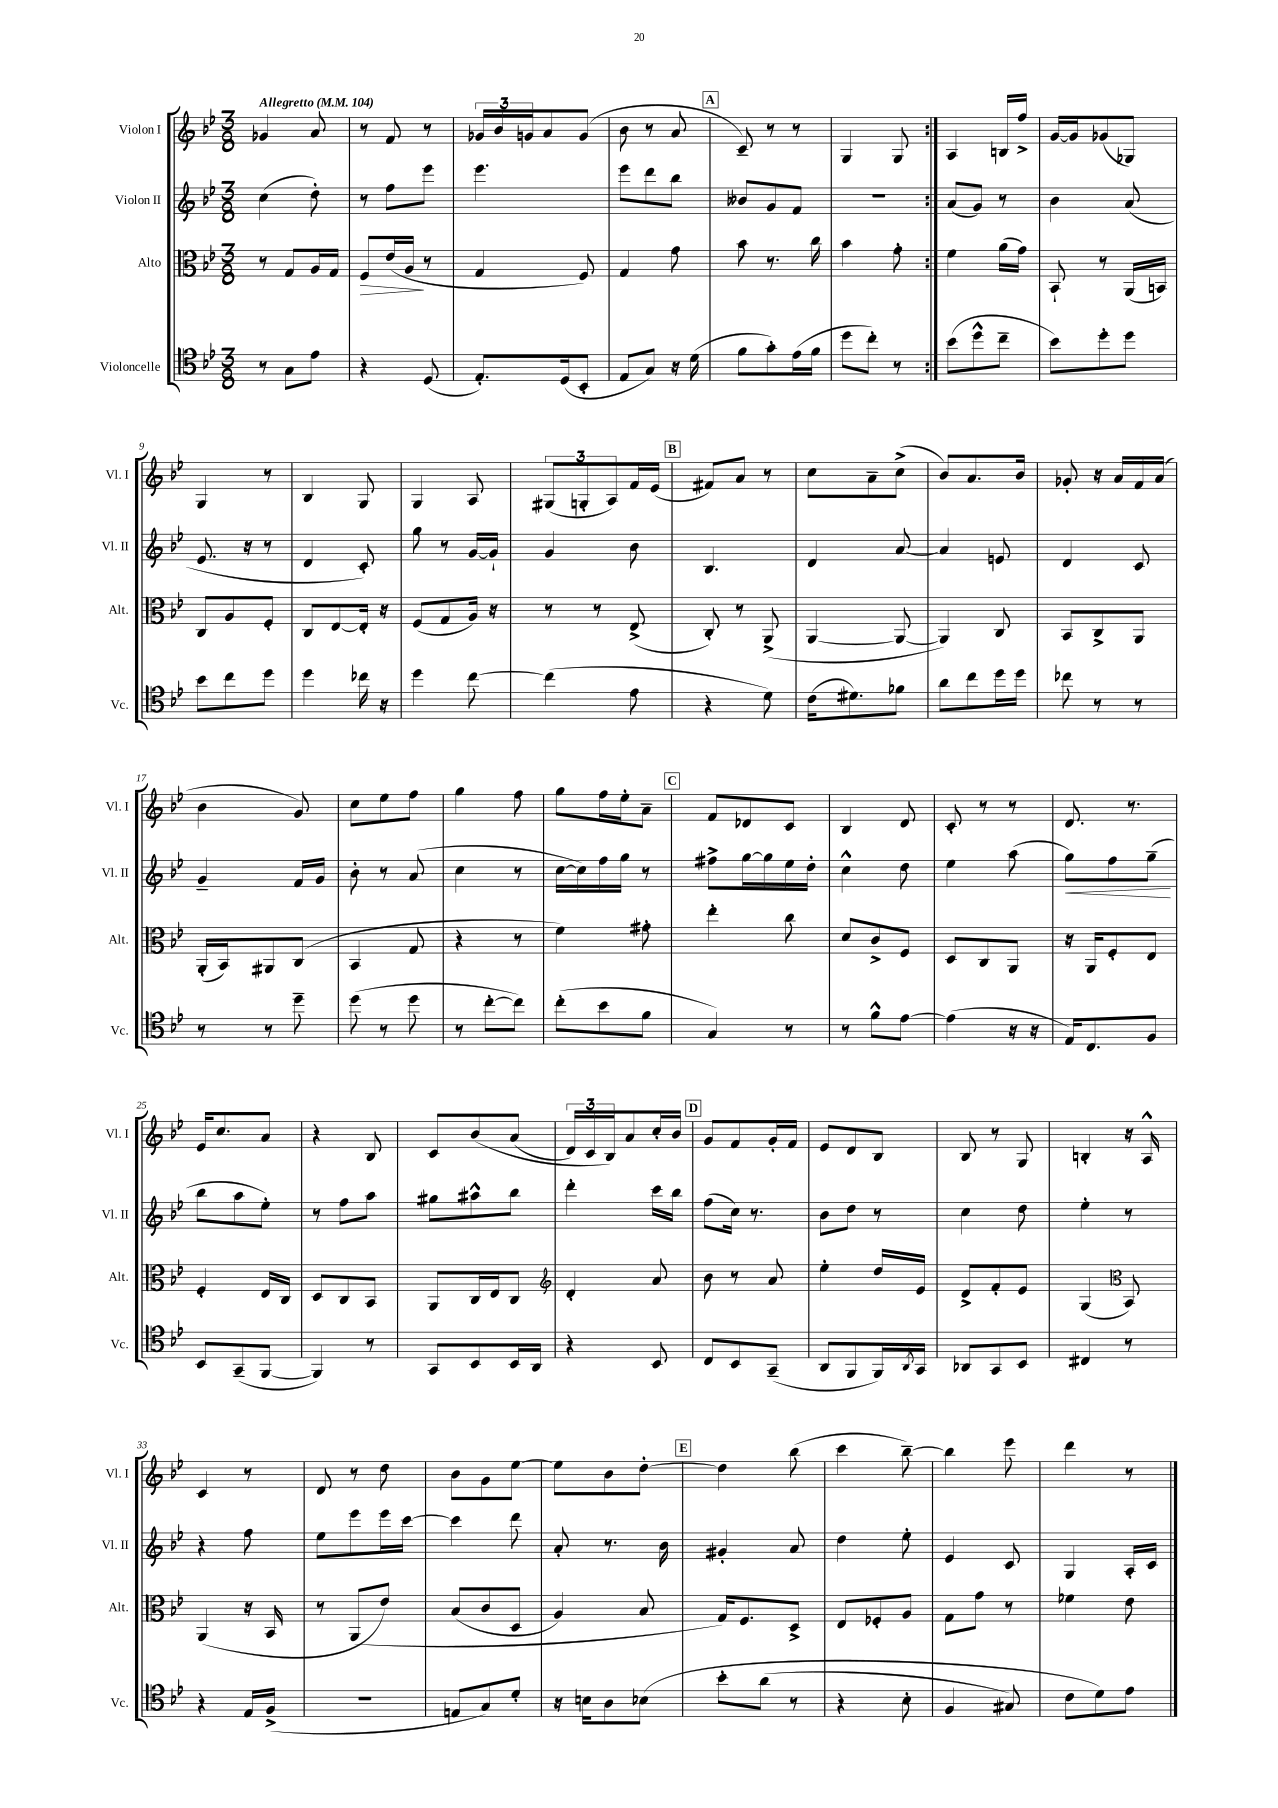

**kern	**kern	**kern	**kern
*staff4	*staff3	*staff2	*staff1
*clefC4	*clefC3	*clefG2	*clefG2
*k[b-e-]	*k[b-e-]	*k[b-e-]	*k[b-e-]
*M3/8	*M3/8	*M3/8	*M3/8
*MM104	*MM104	*MM104	*MM104
8r	8r	(4cc	4g-
8G	8G	.	.
8e-	16A	8dd')	8a
.	16G	.	.
=	=	=	=
4r	8F	8r	8r
.	(16e-	8ff	8f
.	16A	.	.
(8D	8r	8eee-	8r
=	=	=	=
8.E-')	4G	4.eee-	24g-
.	.	.	24b-
.	.	.	24g
.	.	.	8a
(16D	.	.	.
8BB-'	8F)	.	(8g
=	=	=	=
8E-	4G	8eee-	8b-
8G)	.	8ddd	8r
16r	8g	8bb-	8a
(16d	.	.	.
=	=	=	=
8f	8b-	8b--	8c~)
8g')	8.r	8g	8r
(16e-	.	8f	8r
16f	16cc	.	.
=	=	=	=
8dd	4b-	4.r	4G
8cc')	.	.	.
8r	8g'	.	8G
=:|!	=:|!	=:|!	=:|!
(8b-	4f	(8a	4A
8dd^^	.	8g)	.
8cc~	(16a	8r	16B
.	16g)	.	16ff^
=	=	=	=
8b-)	8BB-`	4b-	[16g
.	.	.	16g]
8dd'	8r	.	(8g-
8dd	(16AA	(8a	8G-)
.	16BB)	.	.
=	=	=	=
8b-	8C	8.e-	4G
8cc	8A	.	.
.	.	16r	.
8dd	8F'	8r	8r
=	=	=	=
4dd	8C	4d	4B-
.	[8E-	.	.
16cc-	16E-']	8c')	8G
16r	16r	.	.
=	=	=	=
4dd	(8F	8gg	4G
.	8G	8r	.
[8cc	16A)	[16g	8A
.	16r	16g`]	.
=	=	=	=
(4cc]	8r	4g	(12G#
.	.	.	12G'
.	8r	.	.
.	.	.	12A)
8e-	(8E-^	8b-	16f
.	.	.	(16e-
=	=	=	=
4r	8C')	4.B-	8f#)
.	8r	.	8a
8d)	(8AA^	.	8r
=	=	=	=
(16c	[4AA	4d	8cc
8.d#)	.	.	.
.	.	.	8a~
8f-	8AA_	[8a	(8cc^
=	=	=	=
8a	4AA])	4a]	8b-)
8cc	.	.	8.a
16dd	8C	8e	.
16dd	.	.	16b-
=	=	=	=
8cc-	8BB-	4d	8g-'
8r	8C^	.	16r
.	.	.	16a
8r	8AA	8c	16f
.	.	.	(16a
=	=	=	=
8r	(16AA'	4g~	4b-
.	16BB-)	.	.
8r	8AA#	.	.
8dd~	(8C	16f	8g)
.	.	16g	.
=	=	=	=
(8dd	4BB-	8b-'	8cc
8r	.	8r	8ee-
8dd	8G	(8a	8ff
=	=	=	=
8r	4r	4cc	4gg
[8cc'	.	.	.
8cc])	8r	8r	8ff
=	=	=	=
(8cc'	4f)	[16cc	8gg
.	.	16cc])	.
8b-	.	16ff	16ff
.	.	16gg	16ee-'
8f	8g#'	8r	8a~
=	=	=	=
4G)	4ee-'	8ff#^	8f
.	.	[16gg	8d-
.	.	16gg]	.
8r	8cc	16ee-	8c
.	.	16dd'	.
=	=	=	=
8r	8d	4cc^^	4B-
8f^^	8c^	.	.
[8e-	8F	8dd	8d
=	=	=	=
(4e-]	8D	4ee-	8c'
.	8C	.	8r
16r	8AA	(8aa	8r
16r	.	.	.
=	=	=	=
16E-)	16r	8gg)	8.d
8.C	16AA	.	.
.	8F'	8ff	.
.	.	.	8.r
8F	8E-	(8gg~	.
=	=	=	=
8BB-	4F'	8bb-	16e-
.	.	.	8.cc
(8GG~	.	8aa	.
[8FF	16E-	8ee-')	8a
.	16C	.	.
=	=	=	=
4FF])	8D	8r	4r
.	8C	8ff	.
8r	8BB-	8aa	8B-
=	=	=	=
8GG	8AA	8gg#	8c
8BB-	16C	8aa#^^	&(8b-
.	16E-	.	.
16BB-	8C	8bb-	(8a
16AA	.	.	.
=	=	=	=
*	*clefG2	*	*
4r	4d'	4ddd'	24d)
.	.	.	24c
.	.	.	24B-&)
.	.	.	8a
8BB-	8a	16ccc	16cc'
.	.	16bb-	16b-
=	=	=	=
8C	8b-	(8ff	8g
8BB-	8r	16cc)	8f
.	.	8.r	.
(8GG~	8a	.	16g'
.	.	.	16f
=	=	=	=
8AA	4ee-'	8b-	8e-
8FF	.	8dd	8d
16FF)	16dd	8r	8B-
8qAA	.	.	.
16GG	16e-	.	.
=	=	=	=
8AA-	8d^	4cc	8B-
8GG	8f'	.	8r
8BB-	8e-	8dd	8G
=	=	=	=
4C#	(4G	4ee-'	4B'
*	*clefC3	*	*
8r	8BB-)	8r	16r
.	.	.	16A^^
=	=	=	=
4r	(4AA	4r	4c
16E-	16r	8ff	8r
(16F^	16BB-	.	.
=	=	=	=
4.r	8r	8ee-	8d
.	&(8AA	8eee-	8r
.	8e-)	16eee-	8dd
.	.	[16ccc	.
=	=	=	=
8E	(8B-	4ccc]	8b-
8G)	8c	.	8g
8d'	8D	8ddd	[8ee-
=	=	=	=
16r	4A)	8a'	8ee-]
16B	.	.	.
8A	.	8.r	8b-
&(8B-	8B-	.	[8dd'
.	.	16b-	.
=	=	=	=
8b-'	16G&)	4g#'	4dd]
.	8.F	.	.
(8a	.	.	.
8r	8D^	8a	(8bb-
=	=	=	=
4r	8E-	4dd	4ccc
.	8F-'	.	.
8B-'	8A	8ee-'	[8bb-~)
=	=	=	=
4F	8G	4e-	4bb-]
.	8g	.	.
8G#)	8r	8c	8eee-
=	=	=	=
8c	4f-	4G	4ddd
8d&)	.	.	.
8e-	8e-	16A'	8r
.	.	16c	.
==	==	==	==
*-	*-	*-	*-
